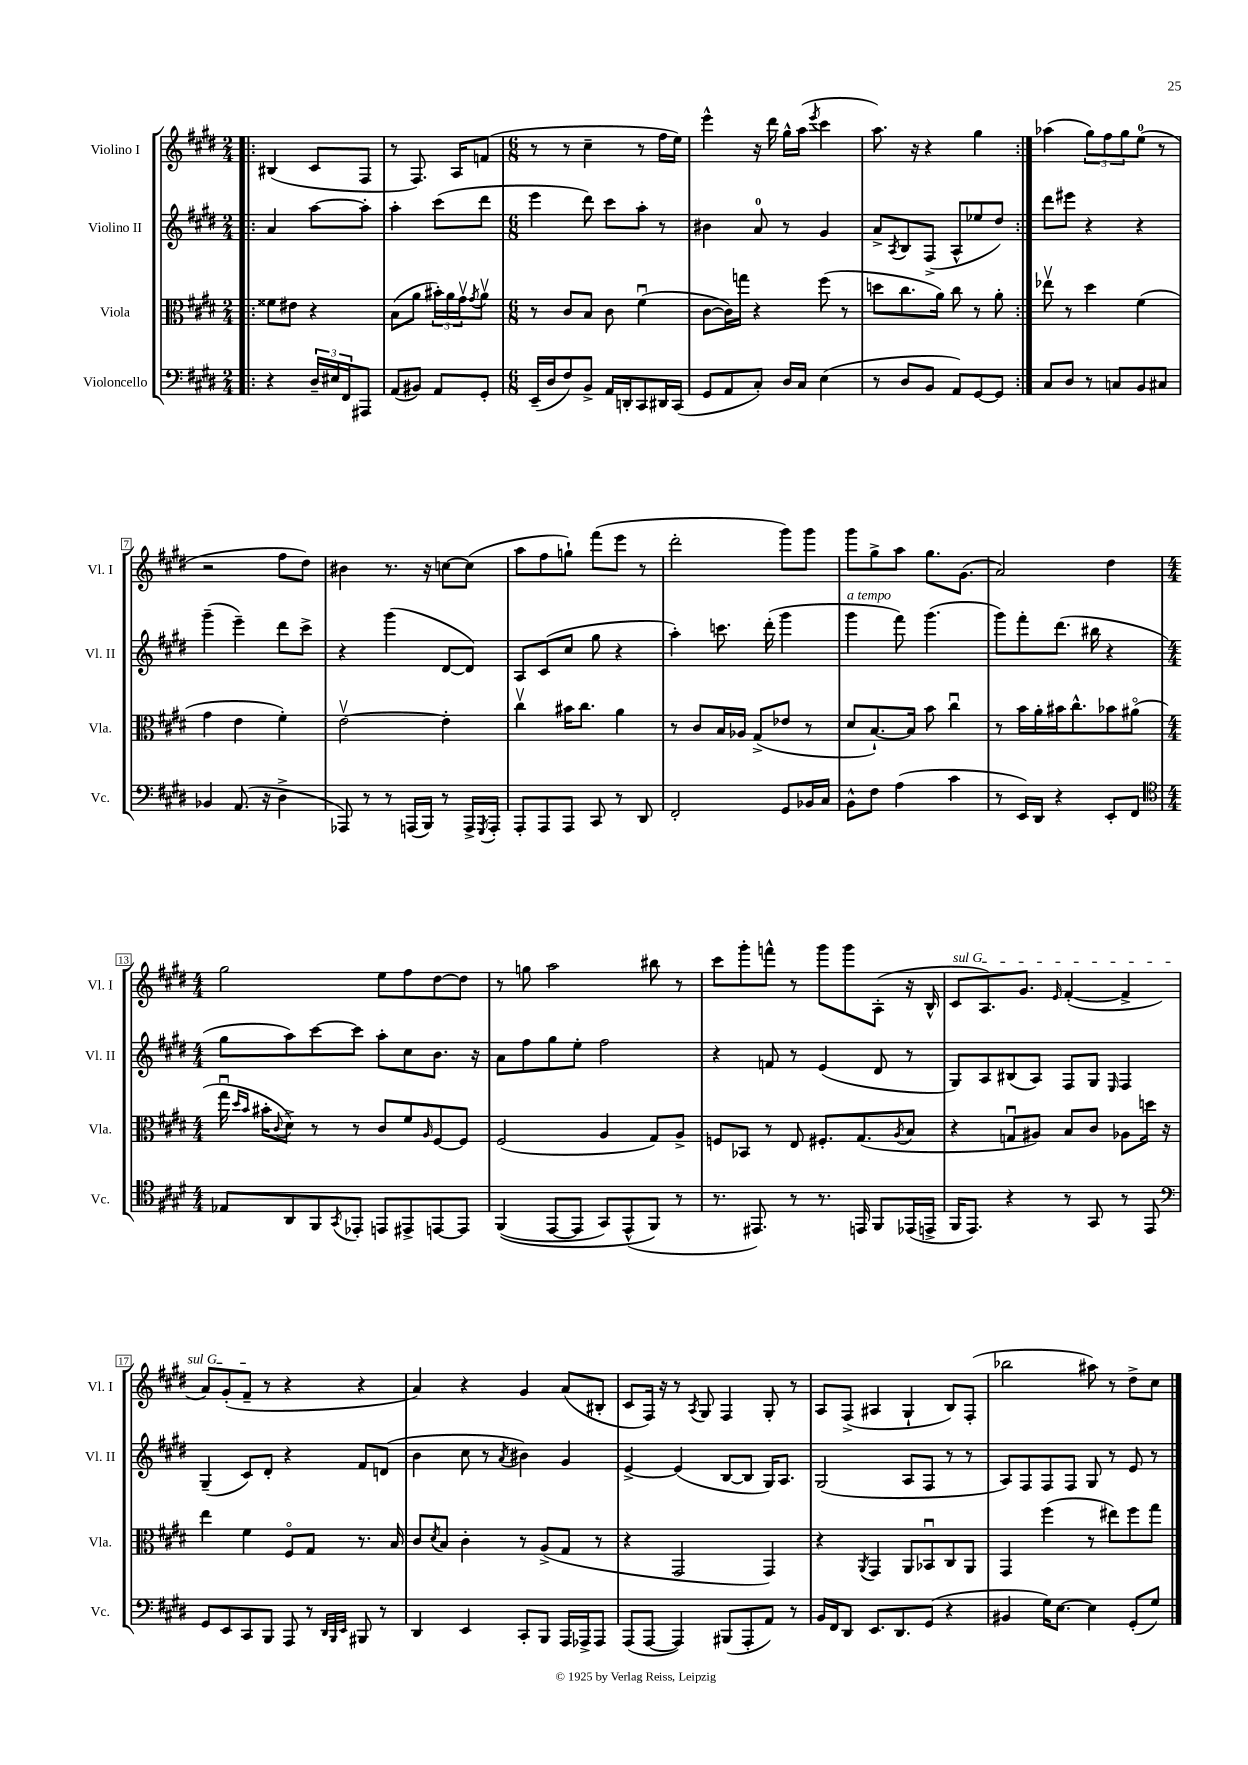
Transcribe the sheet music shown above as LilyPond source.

<<
\new StaffGroup <<
\new Staff = "s0" \with { instrumentName = "Violino I" shortInstrumentName = "Vl. I" } {
    \clef treble \key e \major \numericTimeSignature \time 2/4
    \repeat volta 2 { \bar ".|:" bis4( cis'8 fis8 |
    r8 fis8.) a16 f'8( |
    \numericTimeSignature \time 6/8 r8 r8 cis''4-- r8 fis''16 e''16) |
    e'''4-^ r16 dis'''16 gis''16-^ a''16( \acciaccatura { e'''8 } cis'''4 |
    a''8.) r16 r4 gis''4 | }
    aes''4( \tuplet 3/2 { gis''8) fis''8 gis''8 } e''8-0( r8 |
    r2 fis''8 dis''8) |
    bis'4 r8. r16 c''8~ c''8( |
    a''8 fis''8 g''8-!) fis'''8( e'''8 r8 |
    dis'''2-. gis'''8) gis'''8 |
    gis'''8 gis''8-> a''8 gis''8. gis'8.( |
    a'2) dis''4 |
    \numericTimeSignature \time 4/4 gis''2 e''8 fis''8 dis''8~ dis''8 |
    r8 g''8 a''2 bis''8 r8 |
    cis'''8 gis'''8-. f'''8-^ r8 gis'''8 gis'''8 a8-.( r16 b16-^ |
    \once \override TextSpanner.bound-details.left.text = \markup { \italic "sul G" } cis'8\startTextSpan a8.) gis'8. \grace { e'16 } fis'4~-.( fis'4-> |
    a'8) gis'8-.( fis'8--\stopTextSpan r8 r4 r4 |
    a'4) r4 gis'4 a'8( bis8-. |
    cis'8 fis16) r16 r8 \acciaccatura { a8 } gis8 fis4 gis8-. r8 |
    a8 fis8->( ais4 gis4-! b8) fis8-.( |
    bes''2 ais''8) r8 dis''8-> cis''8 \bar "|." |
}
\new Staff = "s1" \with { instrumentName = "Violino II" shortInstrumentName = "Vl. II" } {
    \clef treble \key e \major \numericTimeSignature \time 2/4
    \repeat volta 2 { \bar ".|:" a'4 a''8~ a''8-. |
    a''4-. cis'''8( dis'''8 |
    \numericTimeSignature \time 6/8 e'''4 dis'''8) cis'''8 a''8-. r8 |
    bis'4 a'8-0 r8 gis'4 |
    a'8-> \acciaccatura { a8 } b8 fis8->( a8-^ ees''8 dis''8) | }
    dis'''8 eis'''8 r4 r4 |
    gis'''4--( e'''4--) dis'''8 cis'''8-> |
    r4 gis'''4( dis'8~ dis'8) |
    a8 cis'8( cis''8 gis''8 r4 |
    a''4-.) c'''8. dis'''16-.( gis'''4 |
    gis'''4^\markup { \italic "a tempo" } fis'''8) gis'''4.( |
    gis'''8) fis'''8-. dis'''8.( bis''16 r4 |
    \numericTimeSignature \time 4/4 gis''8 a''8) cis'''8~ cis'''8 a''8-. cis''8 b'8. r16 |
    a'8 fis''8 gis''8 e''8-. fis''2 |
    r4 f'8 r8 e'4( dis'8 r8 |
    gis8) a8 bis8( a8) fis8 gis8 \grace { e16 } fis4 |
    gis4--( cis'8) dis'8-. r4 fis'8 d'8( |
    b'4 cis''8 r8 \acciaccatura { a'8 } bis'4) gis'4 |
    e'4~-> e'4( b8~ b8 gis16) a8. |
    gis2( a8 fis8 r8 r8 |
    a8) fis8 fis8 fis8 gis8 r8 e'8 r8 \bar "|." |
}
\new Staff = "s2" \with { instrumentName = "Viola" shortInstrumentName = "Vla." } {
    \clef alto \key e \major \numericTimeSignature \time 2/4
    \repeat volta 2 { \bar ".|:" fisis'8 eis'8 r4 |
    b8( a'8 \tuplet 3/2 { bis'16-.) a'16 gis'16\upbow } \acciaccatura { gis'8 } a'8\upbow |
    \numericTimeSignature \time 6/8 r8 cis'8 b8 cis'8 fis'4\downbow( |
    cis'8~ cis'16) g''16 r4 fis''8( r8 |
    d''8 cis''8. a'16) cis''8 r8 a'8-. | }
    ees''8\upbow r8 dis''4 fis'4( |
    gis'4 e'4 fis'4-.) |
    e'2~\upbow e'4-. |
    cis''4\upbow bis'16 cis''8. a'4 |
    r8 cis'8 b16 aes16 gis8->( ees'8 r8 |
    dis'8 b8.~-!) b16 b'8 cis''4\downbow |
    r8 b'16 a'16-. bis'16 cis''8.-^ bes'8 ais'8\flageolet( |
    \numericTimeSignature \time 4/4 gis''16\downbow \grace { dis''16 b'16 } bis'16-. \appoggiatura { cis'8 } dis'8->) r8 r8 cis'8 fis'8 \grace { a16 } fis8~ fis8 |
    fis2( a4 gis8) a8-> |
    f8 bes,8 r8 e8 fis8.-. gis8.( \acciaccatura { a8 } b8 |
    r4 g8\downbow ais8) b8 cis'8 aes8 d''16 r16 |
    e''4 fis'4 fis8\flageolet gis8 r8. b16 |
    cis'8 \acciaccatura { dis'8 } b8 cis'4-. r8 a8->( gis8 r8 |
    r4 gis,2 gis,4) |
    r4 \acciaccatura { a,8 } gis,4 a,8 bes,8\downbow cis8 a,8 |
    gis,4 fis''4( r8 eis''8) fis''8 gis''8 \bar "|." |
}
\new Staff = "s3" \with { instrumentName = "Violoncello" shortInstrumentName = "Vc." } {
    \clef bass \key e \major \numericTimeSignature \time 2/4
    \repeat volta 2 { \bar ".|:" r4 \tuplet 3/2 { dis16-- eis16 fis,16 } ais,,8 |
    a,8( bis,8) a,8 gis,8-. |
    \numericTimeSignature \time 6/8 e,16--( dis16 fis8) b,8-> a,16 d,16-. cis,8 dis,16 cis,16( |
    gis,8 a,8 cis8-.) dis16 cis16 e4( |
    r8 dis8 b,8 a,8) gis,8~ gis,8 | }
    cis8 dis8 r8 c8 b,8 cis8 |
    bes,4 a,8.( r16 dis4-> |
    aes,,8) r8 r8 a,,16( b,,16) r8 a,,16-> \acciaccatura { gis,,8 } a,,16-. |
    a,,8-. a,,8 a,,8 cis,8 r8 dis,8 |
    fis,2-. gis,8 bes,16 cis16 |
    b,8-^ fis8 a4( cis'4 |
    r8 e,16) dis,16 r4 e,8-. fis,8 |
    \numericTimeSignature \time 4/4 \clef tenor ees8 a,8 fis,8 \acciaccatura { gis,8 } ees,8-. e,8 eis,8-> e,8~ e,8 |
    fis,4(\( e,8~ e,8 gis,8) e,8-^( fis,8\) r8 |
    r8. eis,8.) r8 r8. e,16 fis,8 ees,16( e,16-> |
    fis,16 e,8.) r4 r8 gis,8 r8 e,8 |
    \clef bass gis,8 e,8 cis,8 b,,8 a,,8 r8 \grace { dis,32 b,,32 e,32 } bis,,8 r8 |
    dis,4 e,4 cis,8-. b,,8 a,,16 aes,,16-> aes,,8 |
    a,,8( a,,8~ a,,4) bis,,8( a,,8-. a,8) r8 |
    b,16 fis,16 dis,8 e,8. dis,8. gis,8( r4 |
    bis,4 gis16) e8.~ e4 gis,8-.( gis8) \bar "|." |
}
>>
>>
\layout { \context { \Score \override BarNumber.stencil = #(make-stencil-boxer 0.1 0.3 ly:text-interface::print) } }
